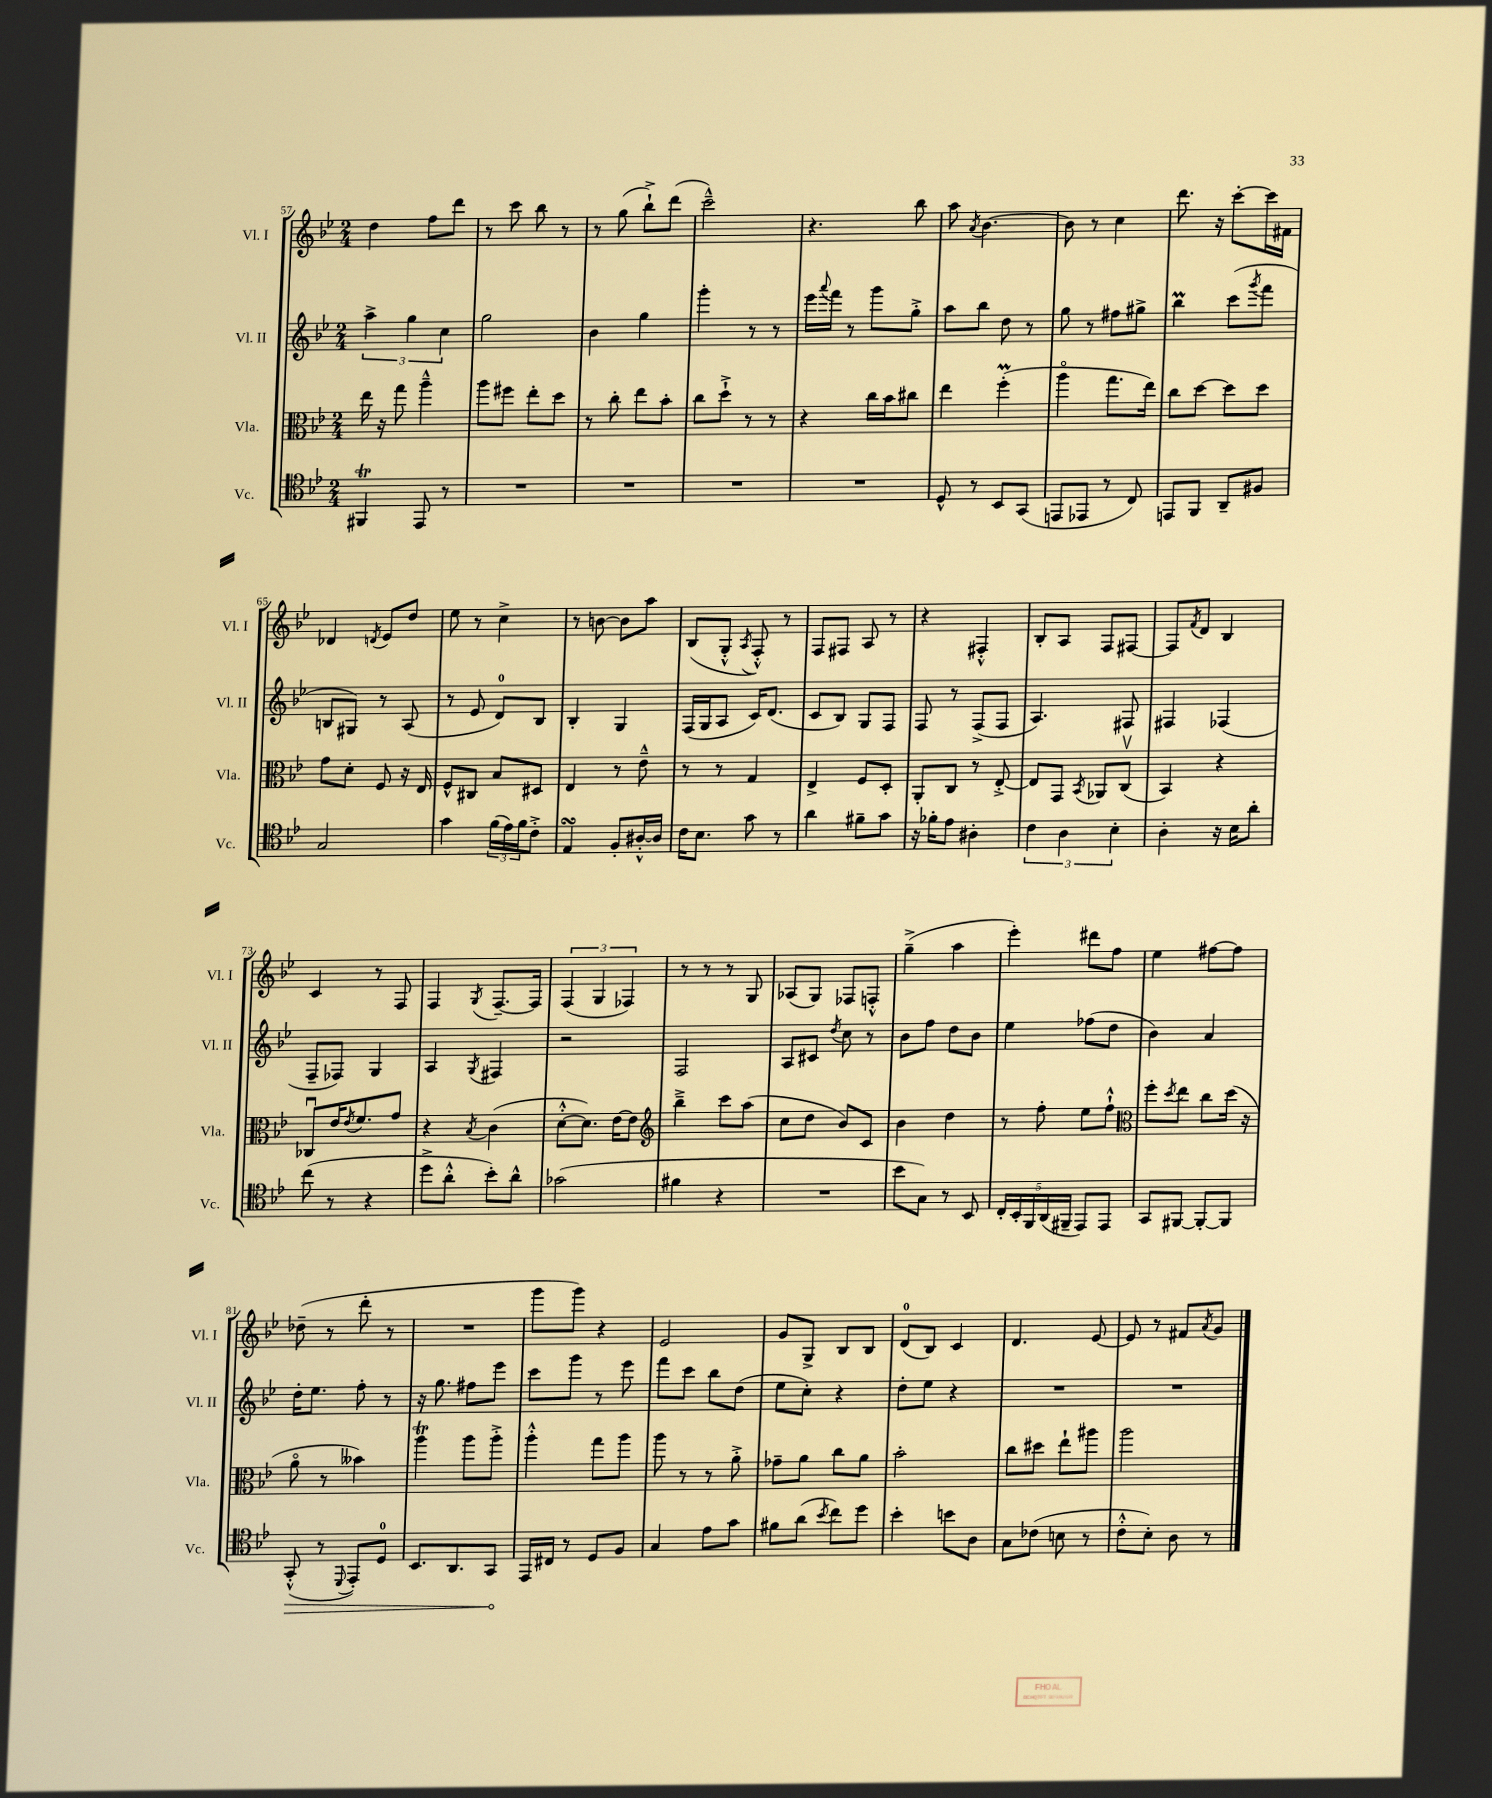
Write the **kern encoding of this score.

**kern	**dynam	**kern	**kern	**kern
*part4	*part4	*part3	*part2	*part1
*staff4	*staff4	*staff3	*staff2	*staff1
*I"Vc.	*	*I"Vla.	*I"Vl. II	*I"Vl. I
*I'Vc.	*	*I'Vla.	*I'Vl. II	*I'Vl. I
*clefC4	*	*clefC3	*clefG2	*clefG2
*k[b-e-]	*	*k[b-e-]	*k[b-e-]	*k[b-e-]
*M2/4	*	*M2/4	*M2/4	*M2/4
=57	=57	=57	=57	=57
4FF#Xt/	.	16ee-\	6aa^\	4dd\
.	.	16r	.	.
.	.	8gg\	.	.
.	.	.	6gg\	.
8EE-/	.	4aa~^^\	.	8ff\L
.	.	.	6cc\	.
8r	.	.	.	8ddd\J
=58	=58	=58	=58	=58
2r	.	8aa\L	2gg\	8r
.	.	8ff#X\J	.	8ccc\
.	.	8ee-'\L	.	8bb-\
.	.	8dd\J	.	8r
=59	=59	=59	=59	=59
2r	.	8r	4b-\	8r
.	.	8cc'\	.	(8gg\
.	.	8ee-\L	4gg\	8bb-`^\L)
.	.	8b-'\J	.	(8ddd\J
=60	=60	=60	=60	=60
2r	.	8cc\L	4ggg'\	2ccc~^^\)
.	.	8dd`^\J	.	.
.	.	8r	8r	.
.	.	8r	8r	.
=61	=61	=61	=61	=61
2r	.	4r	16eee-\LL	4.r
.	.	.	8qqaaa/	.
.	.	.	16fff\JJ	.
.	.	.	8r	.
.	.	16cc\LL	8ggg\L	.
.	.	16b-\J	.	.
.	.	8cc#X\J	8gg'^\J	8bb-\
=62	=62	=62	=62	=62
8D^^/	.	4ee-\	8aa\L	8aa\
.	.	.	.	8qa/
8r	.	.	8bb-\J	[4.b-\
8BB-/L	.	(4ffM'\	8dd\	.
(8GG/J	.	.	8r	.
=63	=63	=63	=63	=63
8EEn/L	.	4aa\	8gg\	8b-\]
8EE-X/J	.	.	8r	8r
8r	.	8.gg\L	8ff#X\L	4cc\
8C/)	.	.	8gg#X^\J	.
.	.	16ee-\Jk)	.	.
=64	=64	=64	=64	=64
8EEn/L	.	8cc\L	4bb-M\	8.ddd\
8FF/J	.	[8dd\J	.	.
.	.	.	.	16r
8AA~/L	.	8dd\L]	(8ccc\L	[8ccc'\L
.	.	.	8qggg/	.
8F#X/J	.	8dd\J	8fff\J	16ccc\L]
.	.	.	.	16f#X\JJ
!!LO:LB:g=z
=65	=65	=65	=65	=65
2G/	.	8g\L	8Bn/L	4d-X/
.	.	8d'\J	8G#X/J)	.
.	.	.	.	8qdn/
.	.	8F/	8r	8e-/L
.	.	16r	(8A/	8dd/J
.	.	16E-/	.	.
=66	=66	=66	=66	=66
4g\	.	8F^^/L	8r	8ee-\
.	.	8C#X/J	8e-/	8r
(24f\LL	.	8B-/L	8d/L)	4cc^\
24e-\)	.	.	.	.
24f\J	.	.	.	.
8c'^\J	.	8D#X/J	8B-/J	.
=67	=67	=67	=67	=67
4E-sSSs/	.	4E-/	4B-'/	8r
.	.	.	.	[8bn\
8F'/L	.	8r	4G/	8b\L]
[16A#X'^^/L	.	8e-~^^\	.	8aa\J
16A#/JJ]	.	.	.	.
=68	=68	=68	=68	=68
16c\KL	.	8r	(16F/LL	(8B-/L
8.B-\J	.	.	16G/J	.
.	.	8r	8A/J	8G'^^/J
.	.	.	.	8qA/
8g\	.	4G/	16c/KL)	8F'^^/)
.	.	.	(8.d/J	.
8r	.	.	.	8r
=69	=69	=69	=69	=69
4a\	.	4E-^/	8c/L	8F/L
.	.	.	8B-/J)	8F#X/J
8f#X~\L	.	8F/L	8G/L	8A/
8g\J	.	8D'/J	8F/J	8r
=70	=70	=70	=70	=70
16r	.	8AA'/L	8F/	4r
16f-X'\KL	.	.	.	.
8e-\J	.	8C/J	8r	.
4A#X'\	.	8r	(8F^/L	4F#X'^^/
.	.	[8E-'^/	8F/J	.
=71	=71	=71	=71	=71
6c\	.	8E-/L]	4.A/)	8B-'/L
.	.	8GG/J	.	8A/J
6A\	.	.	.	.
.	.	8qBB-/	.	.
.	.	8AA-X/L	.	8F/L
6B-'\	.	.	.	.
.	.	(8Cv/J	8F#X/	[8F#X/J
=72	=72	=72	=72	=72
4A'\	.	4BB-/)	4F#X/	8F#/L]
.	.	.	.	8qf/
.	.	.	.	8d/J
16r	.	4r	(4F-X/	4B-/
16B-\KL	.	.	.	.
8a'\J	.	.	.	.
!!LO:LB:g=z
=73	=73	=73	=73	=73
(8cc\	.	8C-Xu/L	8F~/L	4c/
8r	.	16e-/K	8F-X/J)	.
.	.	8qe-/	.	.
.	.	8.f/	.	.
4r	.	.	4G/	8r
.	.	8g/J	.	8F/
=74	=74	=74	=74	=74
8dd^\L	.	4r	4A/	4F/
8a'^^\J	.	.	.	.
.	.	8qB-/	8qG/	8qG/
8b-'\L)	.	(4c\	4F#X/	[8.F~/L
8a^^\J	.	.	.	.
.	.	.	.	16F/Jk]
=75	=75	=75	=75	=75
(2g-X\	.	[8d'^^\L	2r	(6F/
.	.	8.d\J])	.	.
.	.	.	.	6G/
.	.	[16e-\KL	.	.
.	.	.	.	6F-X/)
.	.	8e-\J]	.	.
=76	=76	=76	=76	=76
*	*	*clefG2	*	*
4f#X\	.	4bb-~^\	2F/	8r
.	.	.	.	8r
4r	.	8ccc\L	.	8r
.	.	(8aa\J	.	8G/
=77	=77	=77	=77	=77
2r	.	8cc\L	8A/L	(8A-X/L
.	.	8dd\J	8c#X/J	8G/J)
.	.	.	8qdd/	.
.	.	8b-/L)	8cc\	8F-X/L
.	.	8c/J	8r	8Fn'^^/J
=78	=78	=78	=78	=78
8b-\L	.	4b-\	8b-\L	(4gg~^\
8G\J)	.	.	8ff\J	.
8r	.	4dd\	8dd\L	4aa\
8BB-/	.	.	8b-\J	.
=79	=79	=79	=79	=79
20C'/LL	.	8r	4ee-\	4eee-'\)
20BB-'/	.	.	.	.
20FF/	.	.	.	.
.	.	8ff'\	.	.
(20AA/	.	.	.	.
20FF#X~/JJ	.	.	.	.
8EE-/L)	.	8ee-\L	(8ff-X\L	8ddd#X\L
8EE-/J	.	8ff`^^\J	8dd\J	8ff\J
=80	=80	=80	=80	=80
*	*	*clefC3	*	*
8GG/L	.	8ff'\L	4b-\)	4ee-\
.	.	8qdd/	.	.
[8FF#X/J	.	8ee-\J	.	.
8FF#'/L_	.	8cc\L	4a/	[8ff#X\L
8FF#/J]	.	(16dd\Jk	.	8ff#\J]
.	.	16r	.	.
!!LO:LB:g=z
=81	=81	=81	=81	=81
!	!LO:HP:b	!	!	!
(8GG'^^/	>	8a\	16dd'\KL	(8dd-X~\
.	.	.	8.ee-\J	.
8r	.	8r	.	8r
8qqDD/	.	.	.	.
8EE-'/L)	.	4b--X\)	8ff'\	8ddd'\
8D/J	.	.	8r	8r
=82	=82	=82	=82	=82
8.BB-/L	.	4aat\	16r	2r
.	.	.	8.gg\	.
8.AA/	.	.	.	.
.	.	8aa\L	8ff#X\L	.
8GG/J	.	8aa'^\J	8eee-\J	.
.	]	.	.	.
=83	=83	=83	=83	=83
16EE-/LL	.	4aa'^^\	8ccc\L	8ggg\L
16C#X/JJ	.	.	.	.
8r	.	.	8ggg\J	8ggg\J)
8D/L	.	8gg\L	8r	4r
8F/J	.	8aa\J	8eee-\	.
=84	=84	=84	=84	=84
4G/	.	8aa\	8fff\L	2e-/
.	.	8r	8ccc\J	.
8e-\L	.	8r	8bb-\L	.
8g\J	.	8a'^\	(8dd\J	.
=85	=85	=85	=85	=85
8f#X\L	.	8g-X~\L	8ee-\L	8g/L
(8a\J	.	8a\J	8cc'\J)	8G^/J
8qb-/	.	.	.	.
8cc\L)	.	8cc\L	4r	8B-/L
8dd\J	.	8a\J	.	8B-/J
=86	=86	=86	=86	=86
4b-'\	.	2b-'\	8dd'\L	(8d/L
.	.	.	8ee-\J	8B-/J)
8bn\L	.	.	4r	4c/
8A\J	.	.	.	.
=87	=87	=87	=87	=87
8G\L	.	8cc\L	2r	4.d/
(8c-X\J	.	8dd#X\J	.	.
8Bn\	.	8ee-`\L	.	.
8r	.	8aa#X\J	.	[8e-/
=88	=88	=88	=88	=88
8c'^^\L	.	2aa\	2r	8e-/]
8B-'\J)	.	.	.	8r
8A\	.	.	.	8f#X/L
.	.	.	.	8qa/
8r	.	.	.	8g/J
==	==	==	==	==
*-	*-	*-	*-	*-
